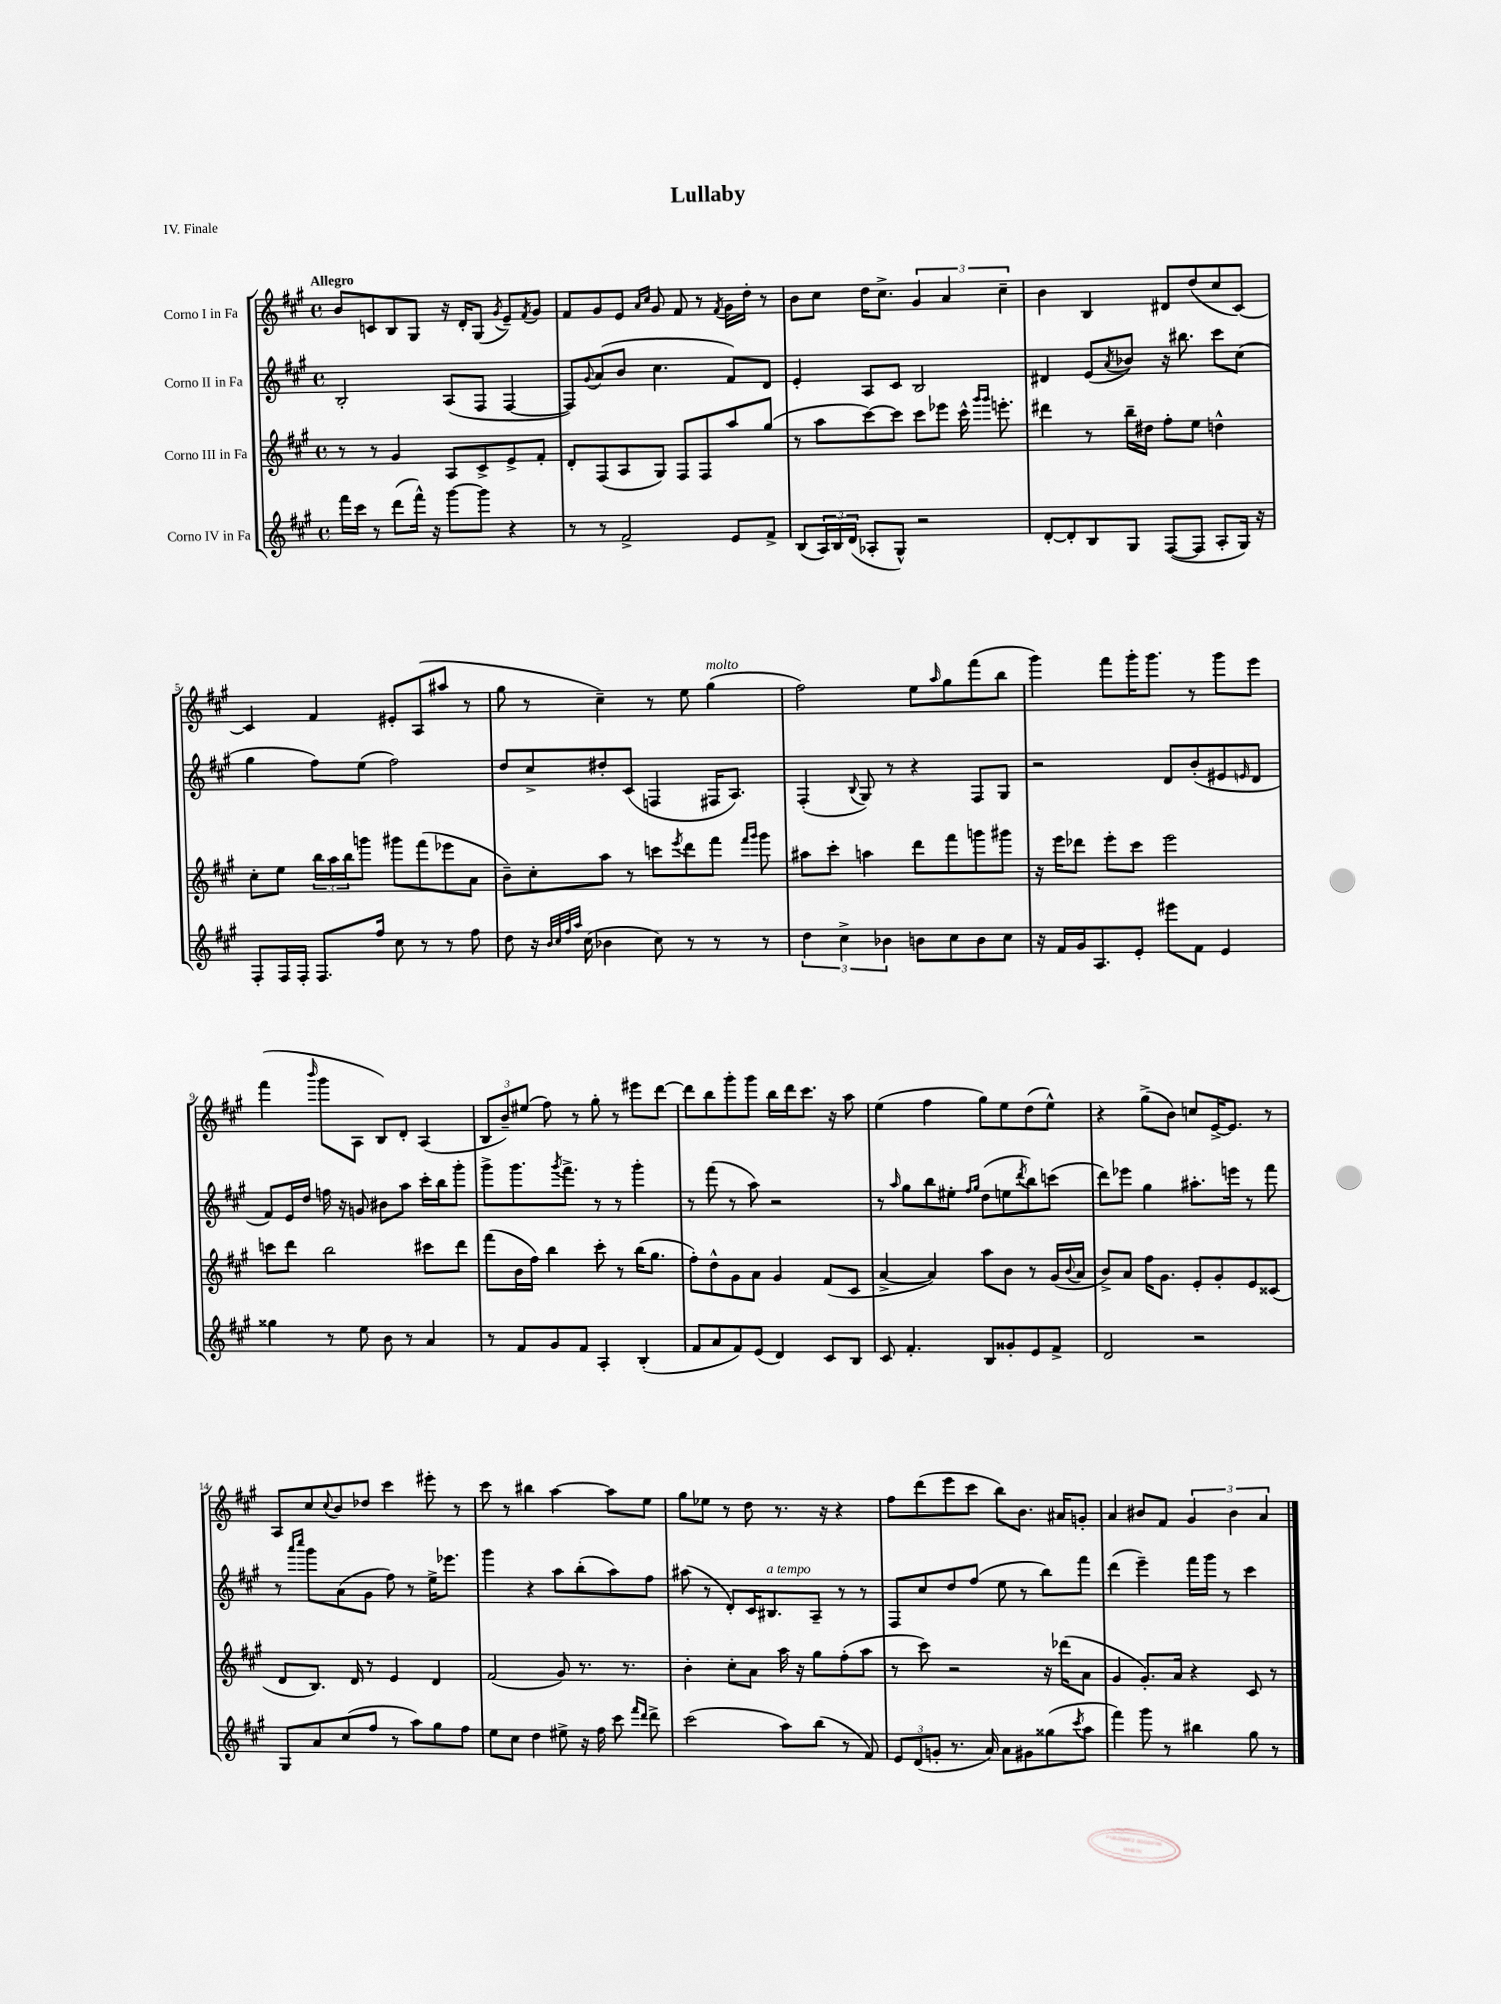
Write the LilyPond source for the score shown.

\header { title = "Lullaby" piece = "IV. Finale" }
<<
\new StaffGroup <<
\new Staff = "s0" \with { instrumentName = "Corno I in Fa" } {
    \clef treble \key a \major \defaultTimeSignature \time 4/4 \tempo "Allegro"
    b'8 c'8 b8 gis8 r16 d'16-. gis8( \acciaccatura { gis'8 } e'8--) \acciaccatura { fis'8 } gis'8 |
    fis'8 gis'8 e'8 \grace { a'16 cis''16 } gis'8 fis'8 r8 \acciaccatura { fis'8 } gis'16 d''16-. r8 |
    b'8 cis''8 d''16 cis''8.-> \tuplet 3/2 { gis'4 a'4 cis''4-- } |
    b'4 b4 dis'8 d''8( cis''8 cis'8~) |
    cis'4 fis'4 eis'8-. a8( ais''8 r8 |
    gis''8 r8 cis''4--) r8 e''8 gis''4^\markup { \italic "molto" }( |
    fis''2) e''8 \grace { a''16 } gis''8 fis'''8( b''8 |
    gis'''4) fis'''8 gis'''16-. gis'''8. r8 gis'''8 e'''8 |
    fis'''4( \grace { b'''16 } gis'''8 a8 b8) d'8-. a4( |
    \tuplet 3/2 { b8 b'8--) eis''8( } fis''8) r8 gis''8-. r8 eis'''8 d'''8~ |
    d'''8 b''8 gis'''8-. gis'''8 b''16 d'''16 cis'''8. r16 a''8 |
    e''4( fis''4 gis''8) e''8 d''8( e''8-^) |
    r4 gis''8->( b'8) c''8 e'16~-> e'8. r8 |
    a8 cis''8 \appoggiatura { cis''8 } b'8 des''8 cis'''4 eis'''8-. r8 |
    cis'''8 r8 bis''4 a''4~ a''8 e''8 |
    gis''8 ees''8 r8 d''8 r8. r16 r4 |
    fis''8 d'''8( e'''8 cis'''8 b''8) b'8. ais'16 g'8-. |
    a'4 bis'8 fis'8 \tuplet 3/2 { gis'4 bis'4 a'4 } \bar "|." |
}
\new Staff = "s1" \with { instrumentName = "Corno II in Fa" } {
    \clef treble \key a \major \defaultTimeSignature \time 4/4
    b2-. a8( fis8 fis4~ |
    fis8) \appoggiatura { gis'8 } a'8( b'8 cis''4. fis'8) d'8 |
    e'4-. a8 cis'8 b2 |
    dis'4 e'8( \acciaccatura { a'8 } bes'8) r16 bis''8. cis'''8 cis''8( |
    gis''4 fis''8) e''8( fis''2) |
    d''8 cis''8-> dis''8-. cis'8( f4 fis16 a8.) |
    fis4-.( \appoggiatura { b8 } gis8) r8 r4 fis8 gis8 |
    r2 d'8 b'8-.( eis'8 \grace { e'16 } d'8 |
    fis'8) e'16 d''16 f''16 r16 g'8 bis'8 a''8 cis'''16-. b''16 gis'''8-. |
    gis'''8-> gis'''8. \acciaccatura { gis'''8 } fis'''8.-> r8 r8 gis'''4-. |
    r8 fis'''8( r8 a''8) r2 |
    r8 \grace { a''16 } gis''8 b''8 eis''8-. \grace { fis''16 gis''16 } d''8( e''8 \acciaccatura { d'''8 } b''8) c'''8( |
    d'''8) ees'''8 gis''4 ais''8.-. e'''16 r8 fis'''8 |
    r8 \grace { a'''16 cis''''16 } gis'''8 a'8( gis'8 fis''8) r8 e''16-> ees'''8. |
    gis'''4 r4 a''8 b''8-.( a''8) fis''8 |
    ais''8( r8 d'8-.) cis'16 bis8.^\markup { \italic "a tempo" } a8-- r8 r8 |
    fis8 cis''8 d''8 fis''8( e''8 r8 b''8) fis'''8 |
    d'''4( e'''4--) fis'''16 gis'''16 r8 cis'''4 \bar "|." |
}
\new Staff = "s2" \with { instrumentName = "Corno III in Fa" } {
    \clef treble \key a \major \defaultTimeSignature \time 4/4
    r8 r8 gis'4 a8 cis'8-> e'8-> fis'8-. |
    d'8-. fis8( a8 gis8) fis8 fis8 a''8 gis''8( |
    r8 a''8 cis'''8~) cis'''8 cis'''8 ees'''8 cis'''16-^ \grace { gis'''16 gis'''16 } e'''8.-. |
    dis'''4 r8 b''16-- dis''16 fis''8-. e''8 d''4-^ |
    cis''8-. e''8 \tuplet 3/2 { b''16 a''16 b''16 } g'''8 gis'''8 fis'''8( ees'''8 a'8 |
    b'8--) cis''8-. a''8 r8 c'''8 \acciaccatura { e'''8 } d'''8 fis'''8 \grace { fis'''16 gis'''16 } gis'''8 |
    ais''8 cis'''8-. a''4 d'''8 fis'''8 g'''8 gis'''8 |
    r16 e'''16 des'''8 e'''8-. cis'''8 e'''2 |
    c'''8 d'''8 b''2 cis'''8 d'''8 |
    fis'''8( b'16 fis''16) b''4 cis'''8-. r8 b''16( gis''8. |
    fis''8-.) d''8-^ gis'8 a'8 gis'4 fis'8( cis'8 |
    a'4~-> a'4) a''8 b'8 r8 gis'16( \appoggiatura { b'8 } a'16 |
    b'8->) a'8 fis''16 gis'8. e'8-. gis'8-. e'8 cisis'8( |
    d'8 b8.) d'16 r8 e'4 d'4 |
    fis'2( gis'8) r8. r8. |
    b'4-. cis''8-. a'8 a''16 r16 gis''8 fis''8-.( a''8 |
    r8 cis'''8) r2 r16 des'''16( a'8 |
    gis'4 gis'8.-.) a'16 r4 cis'8 r8 \bar "|." |
}
\new Staff = "s3" \with { instrumentName = "Corno IV in Fa" } {
    \clef treble \key a \major \defaultTimeSignature \time 4/4
    fis'''16 cis'''16 r8 d'''8( fis'''16-^) r16 gis'''8~ gis'''8 r4 |
    r8 r8 fis'2-> e'8 fis'8-> |
    b8( \tuplet 3/2 { a16) b16 d'16( } aes8-. gis8-^) r2 |
    d'8~-. d'8-. b8 gis8 fis8~( fis8 a8-. gis16) r16 |
    fis8-. fis16 fis16-. fis8. fis''16 cis''8 r8 r8 fis''8 |
    d''8 r16 \grace { b'32 cis''32 fis''32 a''32 } cis''16( bes'4 cis''8) r8 r8 r8 |
    \tuplet 3/2 { d''4 cis''4-> bes'4 } b'8 cis''8 b'8 cis''8 |
    r16 fis'16 gis'16 a8. e'8-. eis'''8 fis'8 e'4 |
    gisis''4 r8 e''8 b'8 r8 a'4 |
    r8 fis'8 gis'8 fis'8 a4-. b4-.( |
    fis'8 a'8 fis'8) e'8( d'4) cis'8 b8 |
    cis'8 fis'4.-. b8 gisis'8-. e'8 fis'8-> |
    d'2 r2 |
    gis8 a'8 cis''8( fis''8 r8 a''8) gis''8 fis''8 |
    e''8 cis''8 d''4 eis''8-> r16 fis''16 cis'''8 \grace { fis'''16 d'''16 } d'''8-> |
    cis'''2( a''8) b''8( r8 fis'8) |
    \tuplet 3/2 { e'8 d'8( g'8-. } r8. a'16) a'8 gis'8 gisis''8( \acciaccatura { cis'''8 } a''8 |
    fis'''4) gis'''8 r8 bis''4 gis''8 r8 \bar "|." |
}
>>
>>
